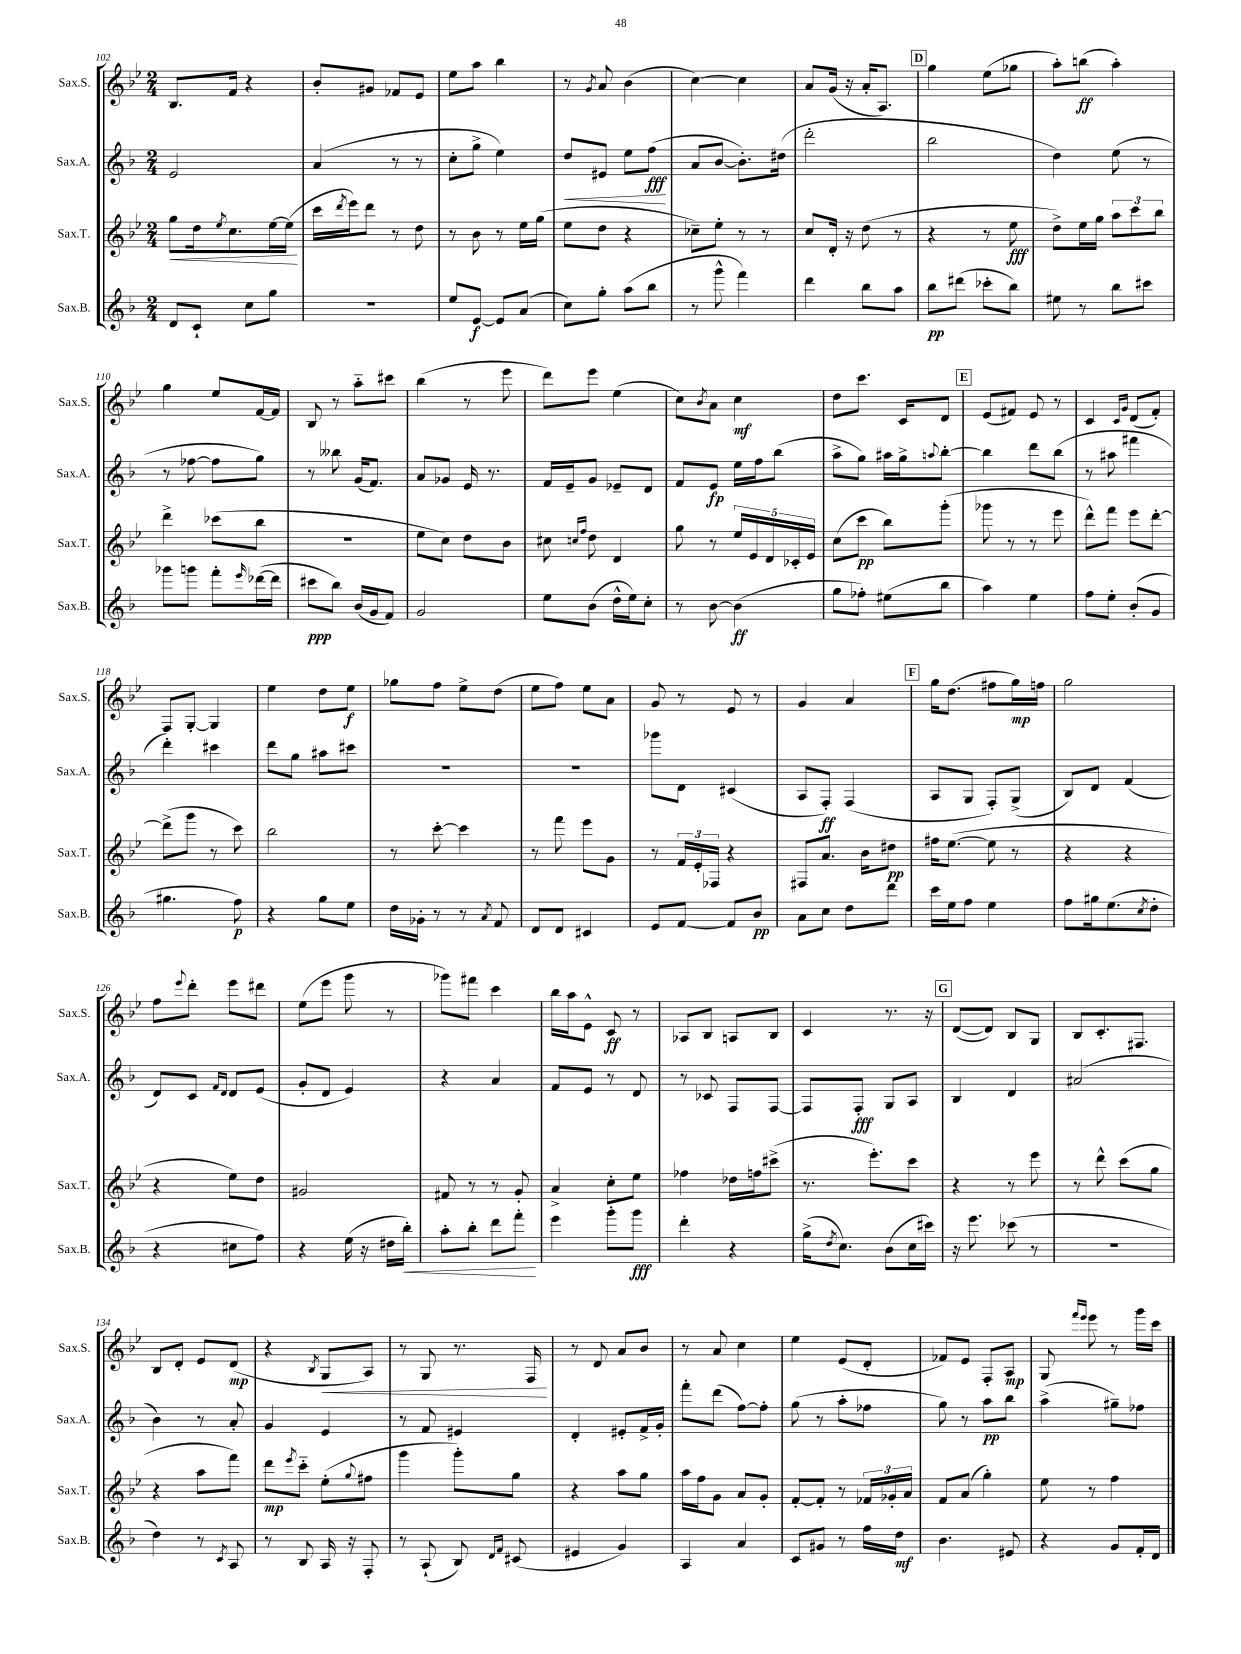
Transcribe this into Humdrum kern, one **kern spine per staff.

**kern	**kern	**kern	**kern
*staff4	*staff3	*staff2	*staff1
*clefG2	*clefG2	*clefG2	*clefG2
*k[b-]	*k[b-e-]	*k[b-]	*k[b-e-]
*M2/4	*M2/4	*M2/4	*M2/4
8d	8gg	2e	8.B-
8c`	16dd	.	.
.	8qee-	.	.
.	8.cc	.	16f
8cc	.	.	4r
8gg	[16ee-	.	.
.	(16ee-]	.	.
=	=	=	=
2r	16ccc	(4a	8b-'
.	8qddd	.	.
.	16eee-)	.	.
.	8ddd	.	8g#
.	8r	8r	8f-
.	8dd	8r	8e-
=	=	=	=
8ee	8r	8cc'	8ee-
[8e	8b-	8gg^	8aa
8e]	8r	4ee)	4bb-
(8a	16ee-	.	.
.	(16gg	.	.
=	=	=	=
8cc)	8ee-	8dd	8r
.	.	.	8qg
8gg'	8dd	8e#	8a
(8aa	4r	8ee	(4b-
8bb-	.	(8ff	.
=	=	=	=
8r	8cc-~)	8a	[4cc)
8ggg^^	8ee-'	[8b-	.
4fff)	8r	8.b-'])	4cc]
.	8r	.	.
.	.	(16dd#	.
=	=	=	=
4ddd	8cc	2ddd'	8a
.	16d'	.	(16g
.	16r	.	16r
8bb-	(8dd	.	16a'
.	.	.	8.A)
8aa	8r	.	.
=	=	=	=
8bb-	4r	2bb-	4gg
(8ddd#	.	.	.
8ccc-'	8r	.	(8ee-
8bb-)	8ee-	.	8gg-
=	=	=	=
8ee#	8dd^)	4dd)	8aa')
8r	16ee-	.	(8bb
.	16gg	.	.
8bb-	12aa	(8ee	4aa')
.	12ccc	.	.
8ccc#	.	8r	.
.	12bb-	.	.
=	=	=	=
8ggg-	4ddd^	8r	4gg
8ggg	.	[8ff-	.
8fff'	(8ccc-	8ff-]	8ee-
16qqeee	.	.	.
([16ddd-	8bb-	8gg)	[16f
16ddd-]	.	.	16f]
=	=	=	=
8ccc#	2r	8r	8B-
8bb-)	.	8bb--	8r
(16b-	.	(16g	8aa'~
16g	.	8.f)	.
8f)	.	.	8ccc#
=	=	=	=
2g	8ee-	8a	(4bb-
.	8cc)	8g-	.
.	8dd	16e	8r
.	.	8.r	.
.	8b-	.	8eee-
=	=	=	=
8ee	8cc#	16f	8ddd)
.	.	16e~	.
.	16qqcc	.	.
.	16qqff	.	.
(8b-	8dd	8g	8eee-
16dd^^	4d	8e-~	(4ee-
16ee)	.	.	.
8cc'	.	8d	.
=	=	=	=
8r	8gg	8f	8cc)
.	.	.	8qb-
[8b-	8r	8e	8a
(4b-]	20ee-	16ee	4cc
.	20e-	.	.
.	.	16ff	.
.	20d	.	.
.	.	(8bb-	.
.	20c-'	.	.
.	20e-	.	.
=	=	=	=
8gg	(8cc	8aa^	8dd
8ff-')	8ccc	8gg)	8.ccc
(8ee#	8bb-)	16aa#	.
.	.	16gg^	16c
.	.	8qqaa	.
8bb-	(8ggg'	[8bb-'	8d
=	=	=	=
4aa)	8ggg-	4bb-]	(8e-
.	8r	.	8f#)
4ee	8r	8ddd	8e-
.	8eee-	(8bb-	8r
=	=	=	=
8ff	8ddd^^)	8r	4c
8ee'	8fff	8aa#	.
.	.	.	16qqc
.	.	.	16qqg
(8b-'	8eee-	4fff#	(8d
8g	[8ddd'	.	8f')
=	=	=	=
4.gg#	(8ddd^]	4ddd')	8F
.	8ggg	.	[8G'
.	8r	4ccc#	4G]
8ff)	8ccc)	.	.
=	=	=	=
4r	2bb-	8ddd	4ee-
.	.	8gg	.
8gg	.	8aa#	8dd
8ee	.	8ccc#	8ee-
=	=	=	=
16dd	8r	2r	8gg-
16g-'	.	.	.
8r	[8ccc'	.	8ff
8r	4ccc]	.	8ee-^
8qa	.	.	.
8f	.	.	(8dd
=	=	=	=
8d	8r	2r	8ee-
8d	8fff	.	8ff)
4c#	8eee-	.	8ee-
.	8g	.	8a
=	=	=	=
8e	8r	8ggg-	8g
[8f	24f	8d	8r
.	24e-'	.	.
.	24F-	.	.
8f]	4r	(4c#	8e-
8b-	.	.	8r
=	=	=	=
8a	8F#	8A	4g
8cc	8.a	8F')	.
8dd	.	(4F	4a
.	16b-	.	.
8ddd	8dd#	.	.
=	=	=	=
16ccc	16ff#	8A	16gg
16ee	([8.ee-	.	(8.dd
8ff	.	8G	.
4ee	8ee-]	8F')	8ff#
.	8r	(8G^	16gg)
.	.	.	16ff
=	=	=	=
8ff	4r	8B-)	2gg
16gg#	.	8d	.
(8.ee	.	.	.
.	4r	(4f	.
8qcc	.	.	.
8dd'	.	.	.
=	=	=	=
4r	4r	8d)	8ff
.	.	.	8qqeee-
.	.	8c	8ddd'
.	.	16qqf	.
.	.	16qqd	.
8cc#	8ee-)	8d	8eee-
8ff)	8dd	(8e	8ddd#
=	=	=	=
4r	2g#	8g'	(8ee-
.	.	8d	8eee-
(16ee	.	4e)	8ggg
16r	.	.	.
16dd#	.	.	8r
16bb-')	.	.	.
=	=	=	=
8aa'	8f#	4r	8ggg-)
8bb-'	8r	.	8fff#
8ddd	8r	4a	4ccc
8fff'	8g'	.	.
=	=	=	=
4eee	4a^	8f	16bb-
.	.	.	16aa
.	.	8e	8e-^^
8ggg'	8cc'	8r	8c
8ggg	8ee-	8d	8r
=	=	=	=
4ddd'	4ff-	8r	8A-
.	.	8c-	8B-
4r	16dd-	8F	8A
.	16ff	.	.
.	(8ccc#^	[8F	8B-
=	=	=	=
(16gg^	8.r	8F]	4c
8qdd	.	.	.
8.cc)	.	.	.
.	.	8F'	.
.	8.eee-')	.	.
(8b-	.	8G	8.r
16cc	8ccc	8A	.
16ccc#)	.	.	16r
=	=	=	=
16r	4r	4B-	([8d
8.eee	.	.	.
.	.	.	8d])
(8ccc-	8r	4d	8B-
8r	8eee-	.	8G
=	=	=	=
2r	8r	(2a#	8B-
.	8ddd^^	.	8.c'
.	(8ccc	.	.
.	.	.	8.F#
.	8gg	.	.
=	=	=	=
4dd)	4r	4b-)	8B-
.	.	.	8d'
8r	8aa	8r	8e-
8qc	.	.	.
8A	8fff)	8a'	(8d
=	=	=	=
8r	8ddd	4g	4r
.	8qeee-	.	.
8B-	8ccc'~	.	.
.	.	.	8qB-
16A	(8ee-'	4e	8G
16r	.	.	.
.	8qqgg	.	.
8F'	8ff#	.	8A)
=	=	=	=
8r	4ggg	8r	8r
(8A`	.	8f	8G
8B-)	8ggg')	4e#	8.r
16qqd	.	.	.
16qqf	.	.	.
(8c#	8gg	.	.
.	.	.	16F
=	=	=	=
4e#	4r	4d'	8r
.	.	.	8d
4g)	8aa	8e#'	8a
.	8gg	16f^	8b-
.	.	16g'	.
=	=	=	=
4A	16aa	8fff'	8r
.	16ff	.	.
.	8g	(8ddd	8a
4a	8a	[8ff)	4cc
.	8g'	8ff']	.
=	=	=	=
8c	[8f'	(8gg	4ee-
8g#	8f']	8r	.
8r	8r	8aa'	(8e-
16ff	24f-	8ff-	8d'
.	24g-'	.	.
16dd	.	.	.
.	24a	.	.
=	=	=	=
4.b-	8f	8gg)	8f-)
.	(8a	8r	8e-
.	4gg')	8aa	8F'
8e#	.	8bb-	8A
=	=	=	=
4r	8ee-	(4aa^	8G
.	.	.	16qqfff
.	.	.	16qqeee-
.	8r	.	8eee-
8g	4ff	8gg#~)	8r
16f'	.	8ff-	16ggg
16d	.	.	16ccc
==	==	==	==
*-	*-	*-	*-
